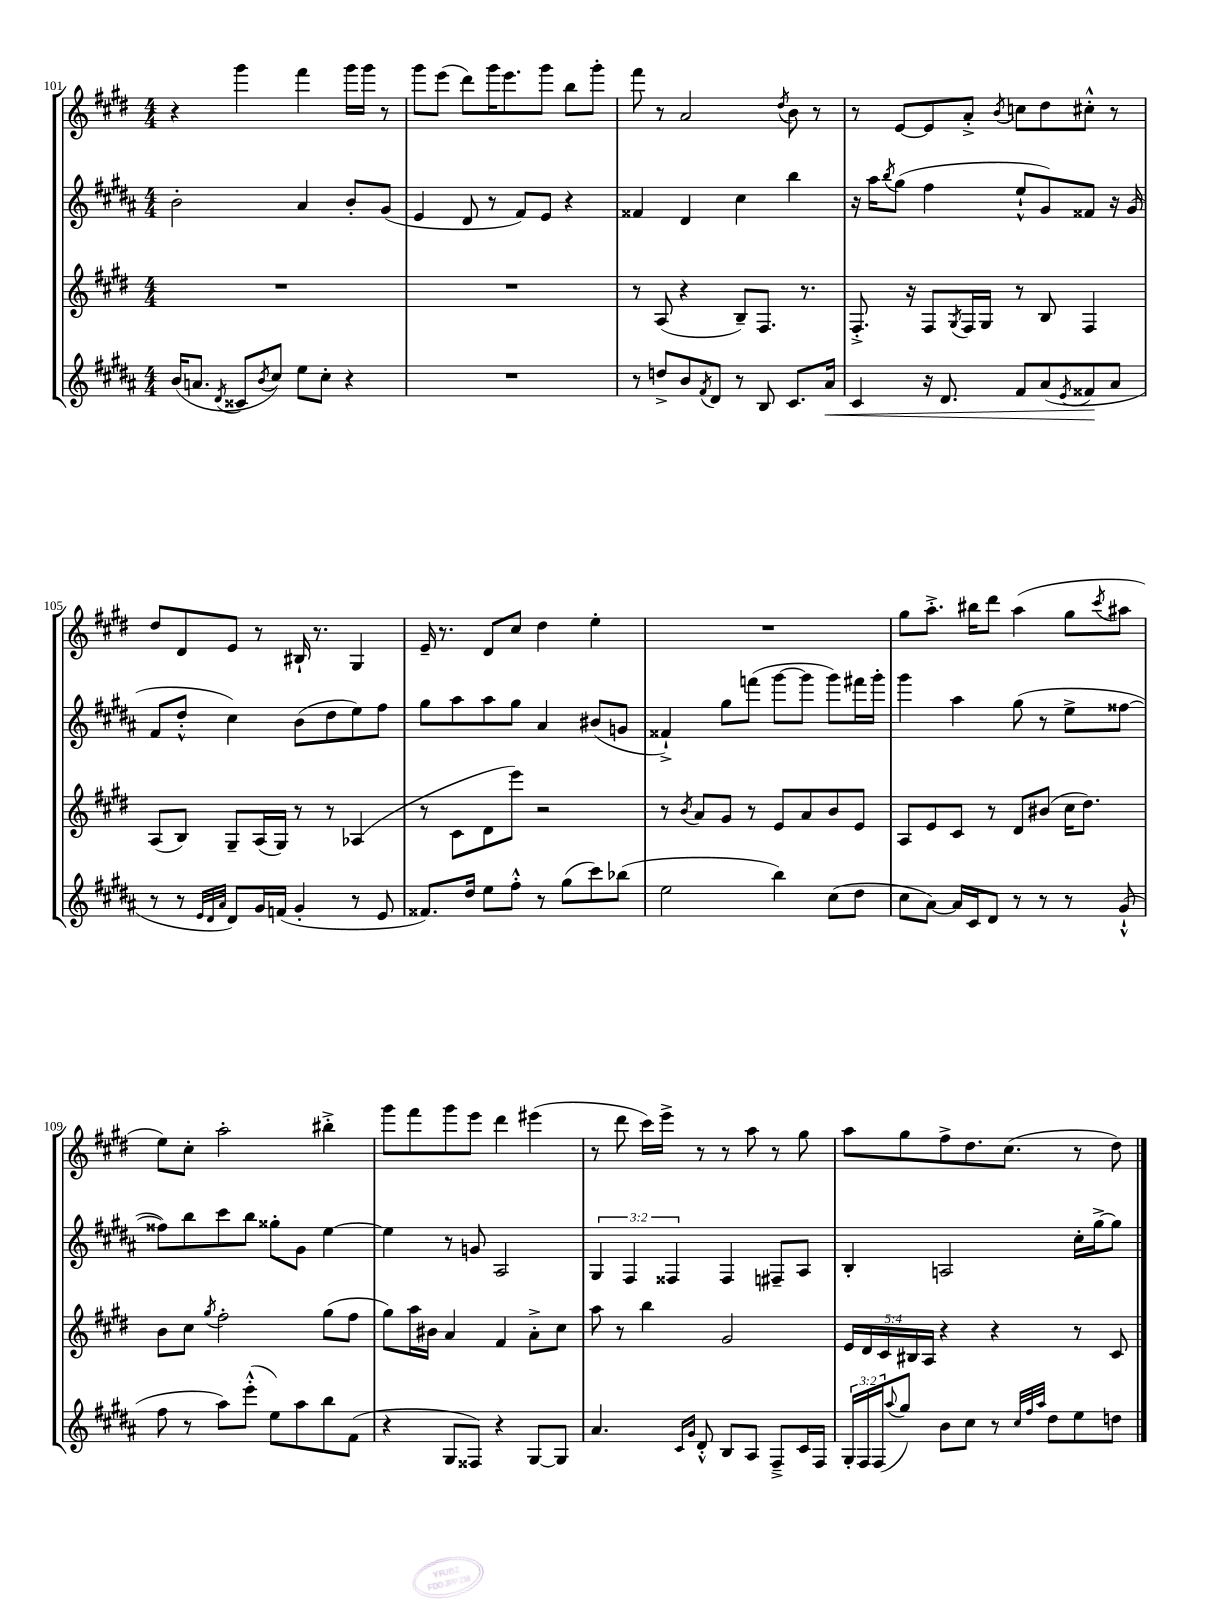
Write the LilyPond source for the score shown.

<<
\new StaffGroup <<
\new Staff = "s0" {
    \clef treble \key e \major \numericTimeSignature \time 4/4
    r4 gis'''4 fis'''4 gis'''16 gis'''16 r8 |
    gis'''8 e'''8( dis'''8) gis'''16 e'''8. gis'''8 b''8 gis'''8-. |
    fis'''8 r8 a'2 \acciaccatura { dis''8 } b'8 r8 |
    r8 e'8~ e'8 a'8-.-> \acciaccatura { b'8 } c''8 dis''8 cis''8-.-^ r8 |
    dis''8 dis'8 e'8 r8 bis16-! r8. gis4 |
    e'16-- r8. dis'8 cis''8 dis''4 e''4-. |
    R1 |
    gis''8 a''8.-.-> bis''16 dis'''8 a''4( gis''8 \acciaccatura { cis'''8 } ais''8 |
    e''8) cis''8-. a''2-. bis''4-.-> |
    gis'''8 fis'''8 gis'''8 e'''8 dis'''4 eis'''4( |
    r8 dis'''8 cis'''16) e'''16-> r8 r8 a''8 r8 gis''8 |
    a''8 gis''8 fis''8-> dis''8. cis''8.( r8 dis''8) \bar "|." |
}
\new Staff = "s1" {
    \clef treble \key b \major \numericTimeSignature \time 4/4 \override Staff.TupletNumber.text = #tuplet-number::calc-fraction-text
    b'2-. ais'4 b'8-. gis'8( |
    e'4 dis'8 r8 fis'8) e'8 r4 |
    fisis'4 dis'4 cis''4 b''4 |
    r16 ais''16 \acciaccatura { b''8 } gis''8( fis''4 e''8-!-^ gis'8) fisis'8 r16 gis'16( |
    fis'8 dis''8-.-^ cis''4) b'8( dis''8 e''8) fis''8 |
    gis''8 ais''8 ais''8 gis''8 ais'4 bis'8( g'8 |
    fisis'4-!->) gis''8 f'''8( gis'''8~ gis'''8 gis'''8) fis'''16 gis'''16-. |
    gis'''4 ais''4 gis''8( r8 e''8-> fisis''8~ |
    fisis''8) b''8 cis'''8 b''8 gisis''8-. gis'8 e''4~ |
    e''4 r8 g'8 ais2 |
    \tuplet 3/2 { gis4 fis4 fisis4 } fisis4 fis8-- ais8 |
    b4-. a2 cis''16-. gis''16~-> gis''8 \bar "|." |
}
\new Staff = "s2" {
    \clef treble \key e \major \numericTimeSignature \time 4/4 \override Staff.TupletNumber.text = #tuplet-number::calc-fraction-text
    R1 |
    R1 |
    r8 a8( r4 b8--) fis8. r8. |
    fis8.-.-> r16 fis8 \acciaccatura { gis8 } fis16 gis16 r8 b8 fis4 |
    a8( b8) gis8-- a16( gis16) r8 r8 aes4( |
    r8 cis'8 dis'8 e'''8) r2 |
    r8 \acciaccatura { b'8 } a'8 gis'8 r8 e'8 a'8 b'8 e'8 |
    a8 e'8 cis'8 r8 dis'8 bis'8( cis''16 dis''8.) |
    b'8 cis''8 \acciaccatura { gis''8 } fis''2-. gis''8( fis''8 |
    gis''8) a''16 bis'16 a'4 fis'4 a'8-.-> cis''8 |
    a''8 r8 b''4 gis'2 |
    \tuplet 5/4 { e'16 dis'16 cis'16 bis16 a16 } r4 r4 r8 cis'8 \bar "|." |
}
\new Staff = "s3" {
    \clef treble \key b \major \numericTimeSignature \time 4/4 \override Staff.TupletNumber.text = #tuplet-number::calc-fraction-text
    b'16( a'8. \acciaccatura { dis'8 } cisis'8 \acciaccatura { b'8 } cis''8) e''8 cis''8-. r4 |
    R1 |
    r8 d''8-> b'8 \acciaccatura { fis'8 } dis'8 r8 b8 cis'8. ais'16\< |
    cis'4 r16 dis'8. fis'8 ais'8( \acciaccatura { e'8 } fisis'8\! ais'8 |
    r8 r8 \grace { e'32 dis'32 ais'32 } dis'8) gis'16 f'16( gis'4-. r8 e'8 |
    fisis'8.) dis''16 e''8 fis''8-.-^ r8 gis''8( cis'''8) bes''8( |
    e''2 b''4) cis''8( dis''8 |
    cis''8 ais'8~) ais'16 cis'16 dis'8 r8 r8 r8 gis'8-!-^( |
    fis''8 r8 ais''8) e'''8-.-^( e''8) ais''8 b''8 fis'8( |
    r4 gis8 fisis8) r4 gis8~ gis8 |
    ais'4. \grace { cis'16 gis'16 } dis'8-.-^ b8 ais8 fis8---> cis'16 fis16 |
    \tuplet 3/2 { gis16-. fis16 fis16( } \appoggiatura { ais''8 } gis''8) b'8 cis''8 r8 \grace { cis''32 fis''32 ais''32 } dis''8 e''8 d''8 \bar "|." |
}
>>
>>
\layout { \context { \Score currentBarNumber = #101 } }
